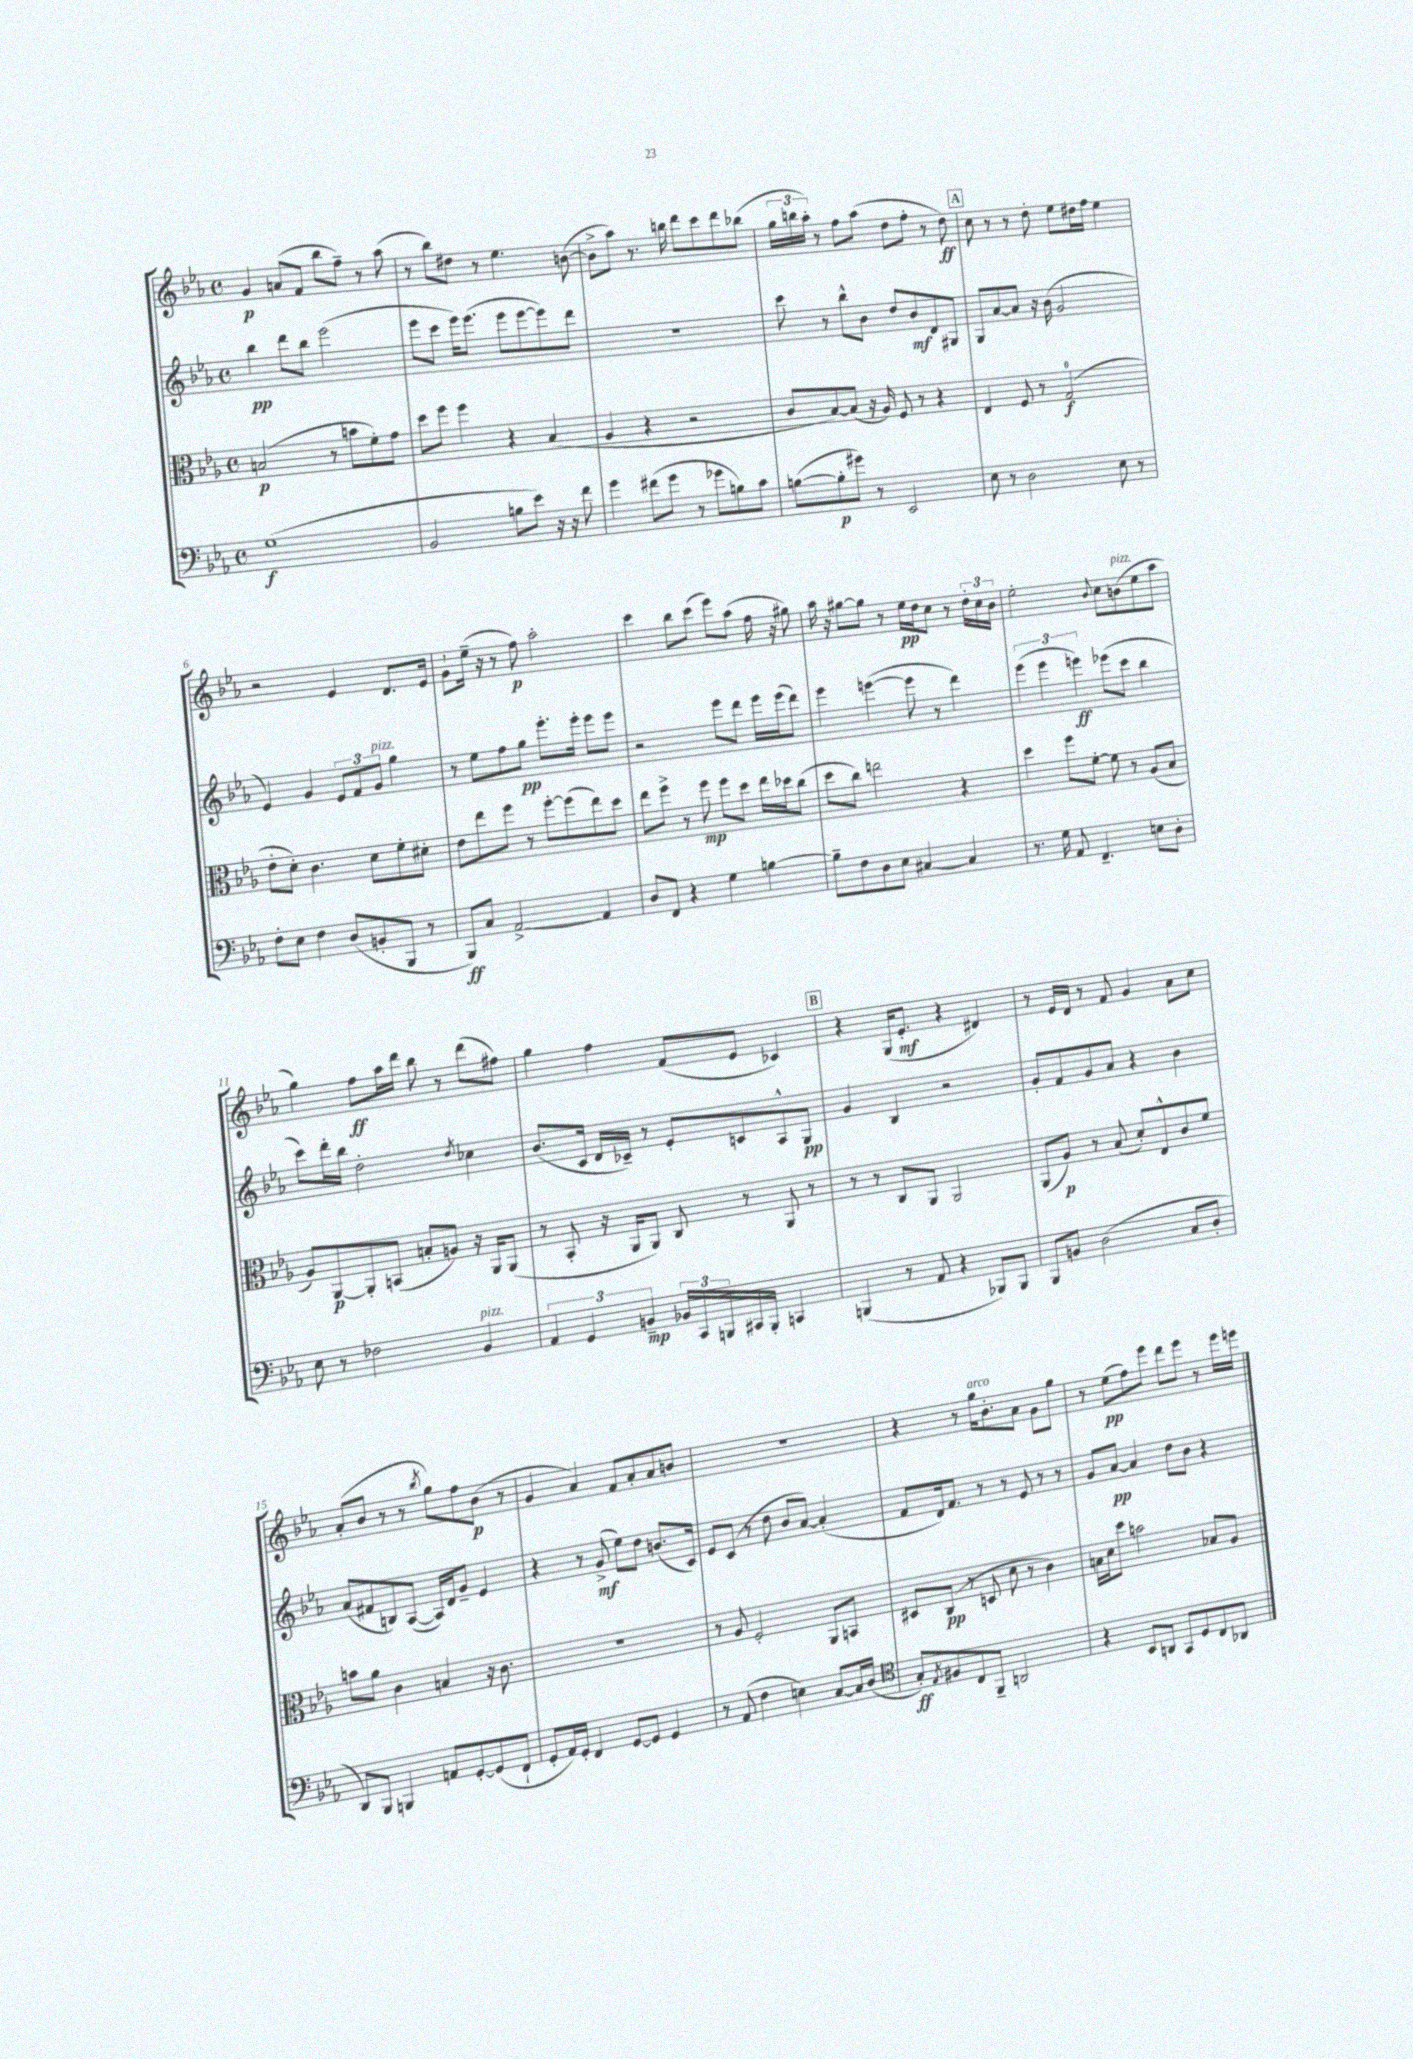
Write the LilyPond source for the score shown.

<<
\new StaffGroup <<
\new Staff = "s0" {
    \clef treble \key ees \major \defaultTimeSignature \time 4/4
    g'4\p a'8( f'8 bes''8 f''8--) r8 aes''8( |
    r8 bes''8) dis''8 r8 ees''4. b'8~( |
    b'8-> aes''8) r8. b''16 d'''8 c'''8 d'''8 bes''8( |
    \tuplet 3/2 { g''16 b''16 aes''16-.) } r8 f''8 aes''8( d''8 f''8-. r8 d''8\ff) |
    \mark \markup { \box "A" } c''8 r8 r8 d''8-. ees''8 dis''16 f''16 ees''4 |
    r2 ees'4 d'8. ees'16 |
    g'8-! ees''16--( r16 r8 f''8\p) aes''2-. |
    c'''4 bes''8 c'''8( ees'''8) aes''8( f''16 r16 gis''8) |
    aes''16 r16 gis''8~ gis''8 r8 ees''16\pp d''16 c''8 r8 \tuplet 3/2 { d''16-. c''16 bes'16 } |
    ees''2-. \appoggiatura { bes'8 } c''8 b'8^\markup { \italic "pizz." }( ees''8 aes''8 |
    g''4) f''8\ff aes''16 d'''16 bes''8 r8 d'''8( fis''8) |
    g''4 f''4 f'8( ees'8 ces'4) |
    \mark \markup { \box "B" } r4 g16( ees'8.-.\mf r4 dis'4) |
    r8 ees'16 d'16 r8 f'8 g'4 aes'8 c''8 |
    aes'8-.( bes'8 r8 r8 \acciaccatura { bes''8 } g''8) f''8 bes'8\p( r8 |
    g'4 aes'4) f'8 aes'8-. aes'8 b'8 |
    R1 |
    r4 r8 g''16^\markup { \italic "arco" } bes'8.-. aes'8 g'8 g''8 |
    r8 ees''8\pp( f''8) ees'''8 d'''8 ees'''8 r8 ees'''16 e'''16 \bar "|." |
}
\new Staff = "s1" {
    \clef treble \key ees \major \defaultTimeSignature \time 4/4
    bes''4\pp d'''8 bes''8 ees'''2( |
    ees'''8 c'''8 ees'''16) ees'''8.( ees'''8 ees'''8~ ees'''8) d'''8 |
    R1 |
    c'''8 r8 bes''8-^ bes'8 d''8 bes'8\mf d'8 gis8 |
    \mark \markup { \box "A" } g8 aes'8~ aes'8 r16 bes'16( g'2 |
    ees'4) g'4 \tuplet 3/2 { ees'8 f'8 g'8^\markup { \italic "pizz." } } g''4 |
    r8 ees''8 f''8 g''8\pp ees'''8.-. ees'''16-. ees'''8 ees'''8 |
    r2 ees'''8 d'''8 ees'''16 ees'''16( d'''8) |
    ees'''4 e'''4~( e'''8 r8 d'''4) |
    \tuplet 3/2 { ees'''4( ees'''4 e'''4\ff) } ees'''8( c'''8 bes''4 |
    c'''8) d'''16-. bes''16 d''2-. \acciaccatura { d''8 } ces''4 |
    bes'8.( c'16 d'16 ces'16--) r8 ees'8-. c'8 aes8-^ g8\pp |
    \mark \markup { \box "B" } g'4 bes4 r2 |
    g'8-. f'8 g'8 aes'8 r4 bes'4 |
    aes'8( fis'8 b8) aes8~( aes16) d'16 g'8-- ees'4 |
    r4 r8 g'8->\mf( ees''8) d''8 b'8.( c'16) |
    ees'8 c'8( r8 d''8 bes'8 aes'8~) aes'4-.( |
    f'8 d'16) f'8. r8 r8 ees'8 r8 r8 |
    g'8 aes'8~\pp aes'4 d''8 bes'8 r4 \bar "|." |
}
\new Staff = "s2" {
    \clef alto \key ees \major \defaultTimeSignature \time 4/4
    b2\p( r8 b'8 f'8-.) g'8 |
    d''8 f''8 f''4 r4 bes4( |
    aes4 r4 r2 |
    c'8 bes8~) bes8( r16 aes16) f8 r8 r4 |
    \mark \markup { \box "A" } ees4 f8 r8 g2-0\f( |
    ees'8-. d'8-.) c'4. d'8 f'8-. dis'8-. |
    ees'8 ees''8 f''8 r8 f''8~-. f''8( ees''8) d''8 |
    ees''8 f''8-> r8 f''8\mp f''8 d''8 ees''16 des''16 c''8( |
    d''8 c''8) e''2 r4 |
    d''4 f''8 f'8~-. f'8 r8 aes8( bes8 |
    aes8) aes,8~\p aes,8-. b,8( b8-. a8) r16 aes,16 aes,8( |
    r8 bes,8-. r16 aes,16 aes,8) c8 r8 aes,8 r8 |
    \mark \markup { \box "B" } r8 r8 c8 aes,8 aes,2 |
    aes,8( aes8\p) r8 bes8( d'8-.) ees8-^ c'8 f'8 |
    b'8 aes'8 c'4 b4 r16 c'8. |
    R1 |
    r8 aes8 f2-. aes,8 b,8 |
    dis8 c8\pp( r8 d8 d'8 r8 c'4) |
    b16 d'16 d''8 b'2 bes8 aes8 \bar "|." |
}
\new Staff = "s3" {
    \clef bass \key ees \major \defaultTimeSignature \time 4/4
    g1\f( |
    bes,2 b8 ees'8) r16 r16 f'8 |
    g'4 fis'8( g'8 r8 ges'8 b8) c'8 |
    b8~( b8-.\p gis'8) r8 ees,2 |
    \mark \markup { \box "A" } ees8 r8 d2 ees8 r8 |
    f8-. ees8 f4 d8( b,8-. bes,,8 r8 |
    bes,,8\ff) c8 aes,2~-> aes,4 |
    d8 f,8 r4 g4 b4~ |
    b8-- f8 d8 ees8 cis4~ cis4 |
    r8. g16 aes,8 f,4.-- e8 d8-. |
    ees8 r8 fes2 bes,4^\markup { \italic "pizz." } |
    \tuplet 3/2 { aes,4 g,4 b,4--\mp } \tuplet 3/2 { bes,16 c,16 b,,16 } cis,16 b,,16-. c,4 |
    \mark \markup { \box "B" } b,,4( r8 aes,8 r4 bes,,8) bes,,8 |
    bes,,8 b,8 d2( c8 d8-. |
    d,8) bes,,8 b,,4 a,8 g,8~-. g,8( f,8-! |
    g,8-. aes,16) g,16-. f,4 g,8~ g,8 g,4 |
    r8 aes,8( f4 e4) c8~ c16 d16( |
    \clef tenor g8-.\ff) \acciaccatura { ees8 } fis8 c8 f,8-- a,2 |
    r4 bes,8 a,8 g,8 d8 c8 aes,8 \bar "|." |
}
>>
>>
